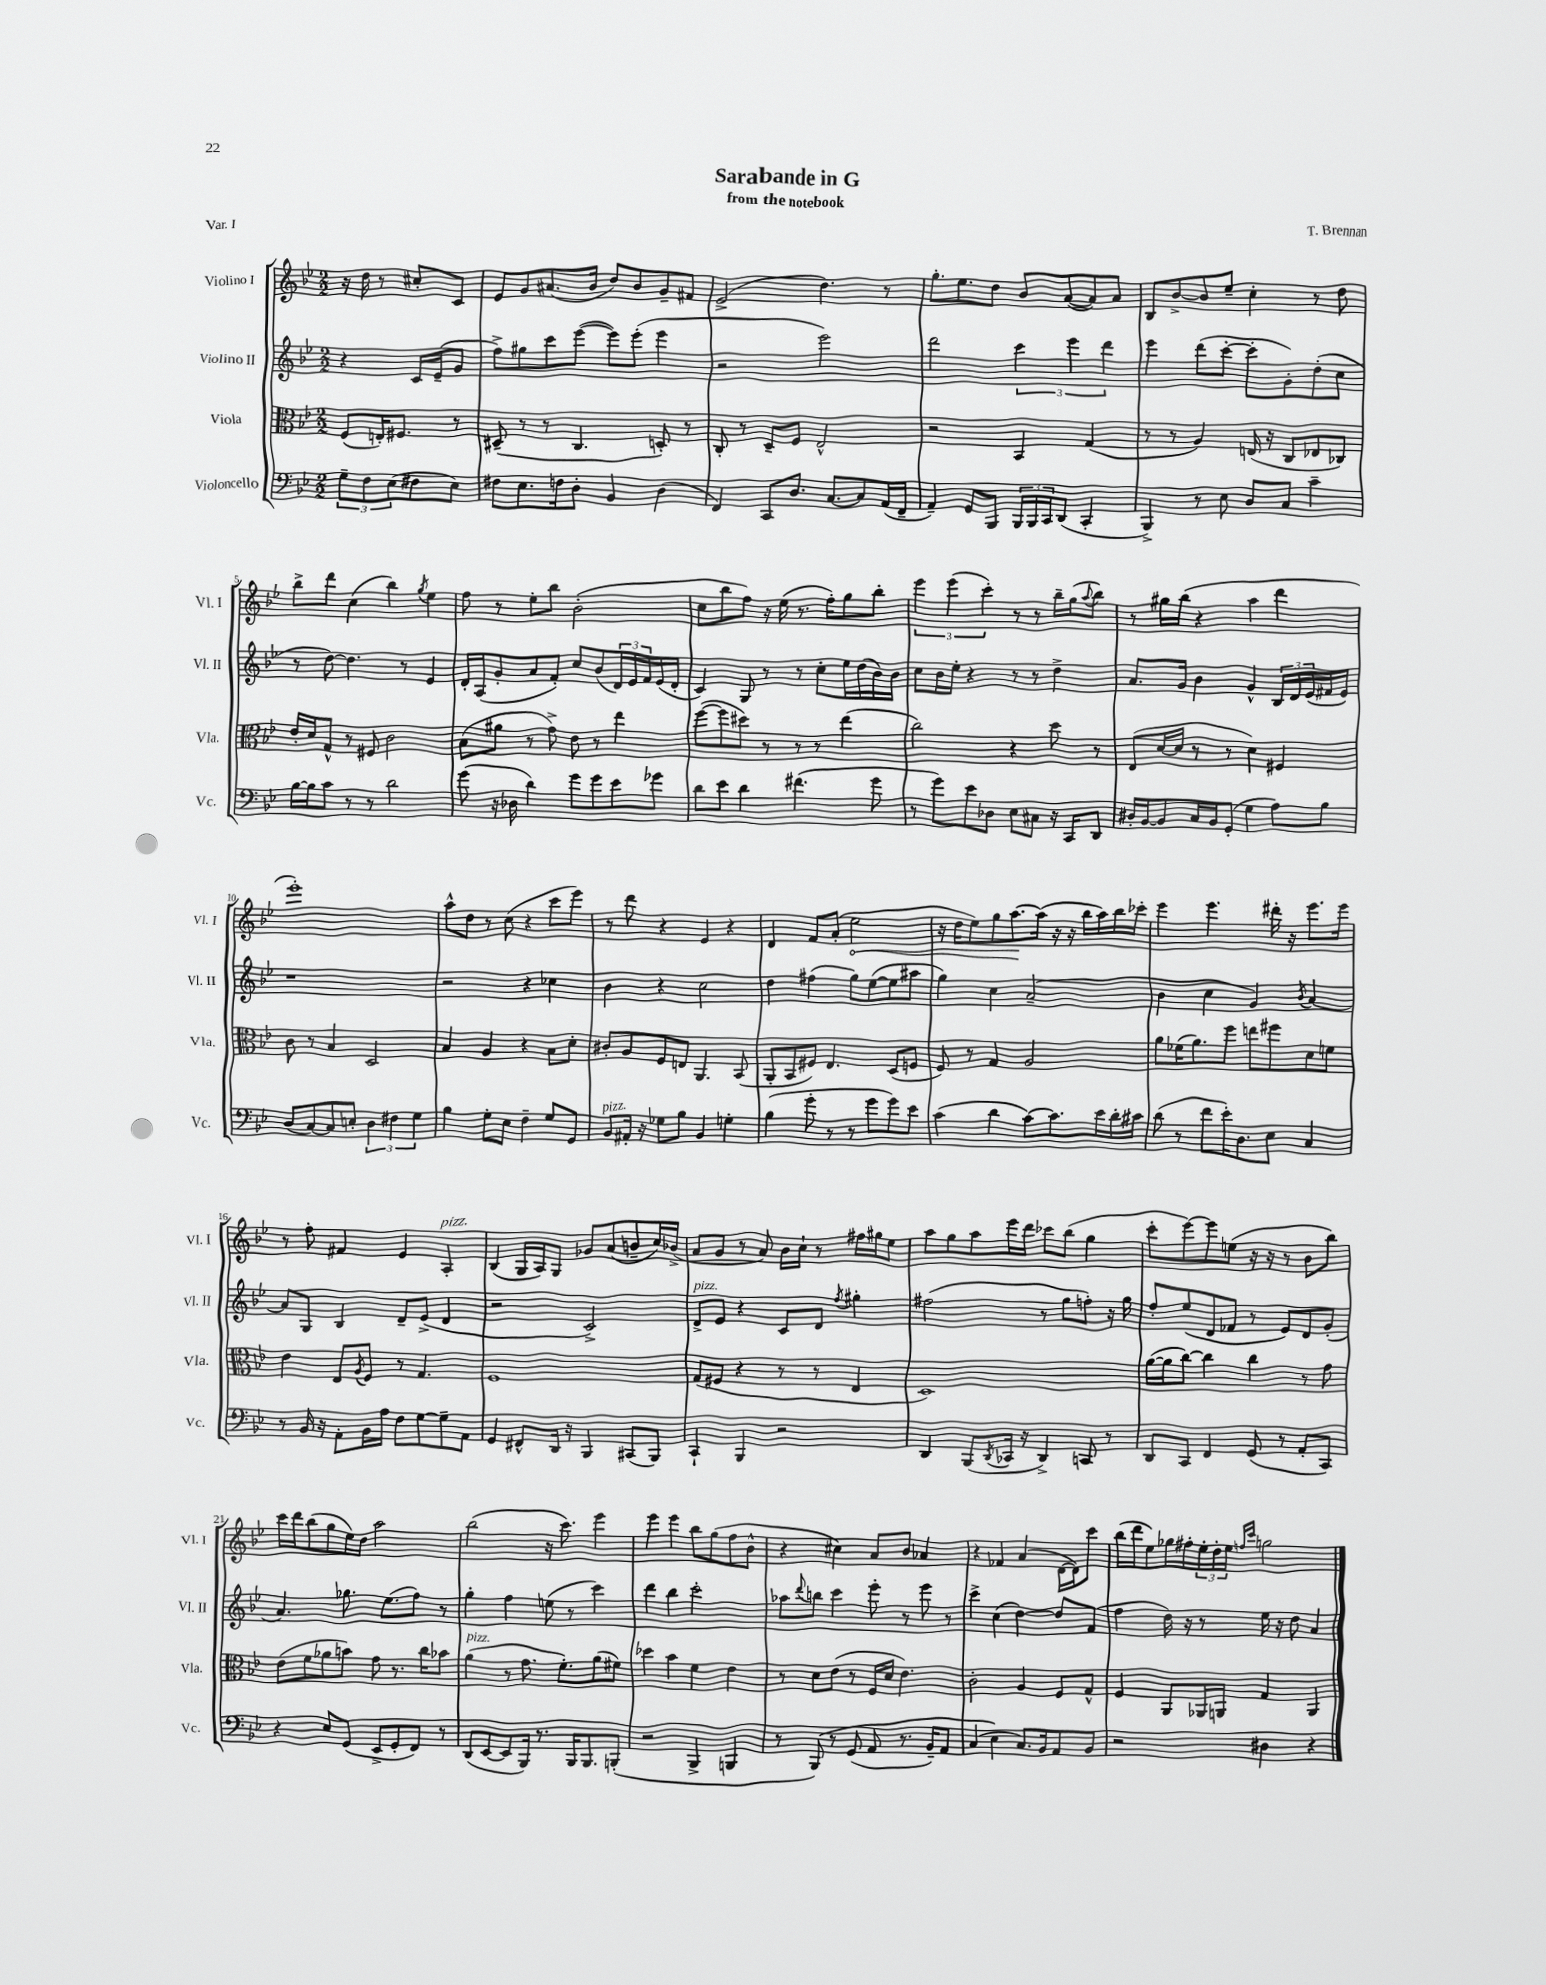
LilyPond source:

\header { title = "Sarabande in G" composer = "T. Brennan" subtitle = "from the notebook" piece = "Var. I" }
<<
\new StaffGroup <<
\new Staff = "s0" \with { instrumentName = "Violino I" shortInstrumentName = "Vl. I" } {
    \clef treble \key bes \major \numericTimeSignature \time 2/2 \partial 2
    r16 d''16 r8 cis''8-. c'8 |
    ees'8 g'8 ais'8.( bes'16 d''8) bes'8 g'8-- fis'8 |
    ees'2->( d''4.) r8 |
    g''8.-. ees''8. d''8 bes'8 a'8~( a'8) a'8 |
    bes8 bes'8~-> bes'8 ees''8-- c''4-. r8 d''8 |
    bes''8-> d'''8 c''4( bes''4) \acciaccatura { g''8 } ees''4 |
    f''8 r8 ees''8-. bes''8 bes'2-.( |
    c''8 bes''8 f''8) r16 ees''16( r8. f''16-.) g''8 bes''8-. |
    \tuplet 3/2 { ees'''4 ees'''4( c'''4-.) } r8 r8 bes''16-- g''16( \appoggiatura { a''8 } bes''8) |
    r8 gis''16 bes''16( r4 a''4 d'''4 |
    ees'''1-.) |
    a''8-^ d''8 r8 c''8( r4 c'''8 ees'''8) |
    r8 d'''8 r4 ees'4 r4 |
    d'4 f'8 a'8-.( \once \override Hairpin.circled-tip = ##t ees''2\< |
    r16 d''16 ees''8) g''8 a''8.~\! a''16( r16 r16 bes''16 a''16) bes''16 ces'''16-. |
    ees'''4 ees'''4. dis'''16-. r16 ees'''8. ees'''16 |
    r8 f''8-. fis'4 ees'4 a4-.^\markup { \italic "pizz." } |
    bes4( g16 a16) g8 ges'8 a'8( b'8-- c''16) bes'16->( |
    a'8 g'8 r8 a'8) bes'16 c''16-! r8 fis''16 gis''16 ees''8 |
    a''8 g''8 a''8 ees'''16 d'''16 ces'''8 bes''8( g''4 |
    c'''8-. ees'''8~) ees'''8 e''8( r16 r16 r8 bes'8 bes''8) |
    c'''16 d'''16 bes''8( g''8 ees''16) d''16 a''2 |
    bes''2( r16 c'''8.) ees'''4 |
    ees'''4 ees'''4 bes''8 g''8( f''8 bes'8-^ |
    r4 cis''4) a'8 bes'8 aes'4 |
    r4 fes'4 a'4( d'16~ d'16) c'''8 |
    bes''16( d'''16 ees''8) ges''16 fis''16-. \tuplet 3/2 { ees''16-. d''16-. ees''16 } \grace { f''16 c'''16 } g''2 \bar "|." |
}
\new Staff = "s1" \with { instrumentName = "Violino II" shortInstrumentName = "Vl. II" } {
    \clef treble \key bes \major \numericTimeSignature \time 2/2 \partial 2
    r4 c'16 ees'16--( g'8 |
    f''8->) gis''8 c'''8 ees'''8~( ees'''8) ees'''8-.( ees'''4 |
    r2 ees'''2) |
    d'''2 \tuplet 3/2 { c'''4 ees'''4 d'''4 } |
    ees'''4 d'''8( c'''8~-. c'''8-. g'8-.) d''8-.( c''8 |
    r8 d''8~) d''4. r8 ees'4 |
    d'16-. a16( g'8-. a'8 f'8-.) c''8 bes'8( \tuplet 3/2 { d'16) ees'16 f'16 } ees'16( d'16-. |
    c'4) g8 r8 r8 c''8-. ees''16 d''16( bes'16) bes'16 |
    c''8 bes'16 ees''16-. r4 r8 r8 d''4-> |
    a'8. g'16 bes'4 g'4-^ \tuplet 3/2 { bes16 d'16 ees'16( } fis'16 ees'16) |
    r1 |
    r2 r4 ces''4 |
    bes'4 r4 c''2 |
    d''4 fis''4( g''8) ees''8~( ees''8 ais''8 |
    g''4) c''4 a'2--( |
    bes'4 c''4 g'4) \acciaccatura { bes'8 } a'4~ |
    a'8 g8 bes4 d'8-- ees'8->( d'4 |
    r2 c'2->) |
    d'8->^\markup { \italic "pizz." } ees'8 r4 c'8 d'8 \acciaccatura { f''8 } gis''4-. |
    fis''2( r8 g''8 f''8-.) r16 g''16 |
    f''8-. ees''8( d'8 fes'8 r8 ees'8) d'8 g'8-.( |
    a'4.) ges''8. ees''8.( f''8) r8 |
    g''4-. f''4 e''8( r8 c'''4) |
    d'''4 bes''4 c'''2-. |
    aes''8 \appoggiatura { d'''8 } b''8 c'''4 ees'''8-. r8 ees'''8 r8 |
    c'''4-> c''4( d''4~) d''8 f'8( |
    f''4 d''16) r16 r8 ees''16 r16 d''8 a'4 \bar "|." |
}
\new Staff = "s2" \with { instrumentName = "Viola" shortInstrumentName = "Vla." } {
    \clef alto \key bes \major \numericTimeSignature \time 2/2 \partial 2
    f8( e16-.) fis8. r8 |
    dis8--( r8 r8 c4. d8-.) r8 |
    c8-. r8 d8-- f8 ees2-^ |
    r2 bes,4 g4( |
    r8 r8 a4) e16( r16 c8 ees8 ces8) |
    ees'16-. d'16 g8-^ r8 fis8 c'2 |
    bes8( ais'8 r8 g'8->) ees'8 r8 ees''4 |
    f''8~( f''8 dis''8) r8 r8 r8 ees''4( |
    c''2) r4 d''8 r8 |
    ees8( d'16~ d'16 r8 r8 d'4) fis4 |
    c'8 r8 bes4 d2 |
    bes4 a4 r4 bes8 d'8-. |
    cis'8-. a8 f8 e8 a,4. bes,8( |
    a,8-. bes,8 fis8) ees4. d8( f8 |
    f8) r8 g4 a2 |
    a'8 fes'16( a'8.) f''8 e''8 fis''8 d'8 f'8 |
    ees'4 ees8 \acciaccatura { a8 } f8 r8 g4. |
    f1 |
    g8( fis8 r4 r8 r8 ees4 |
    d1) |
    a'16~( a'16 c''8~) c''4 c''4 r8 g'8 |
    ees'8( f'8 aes'8 b'8) g'8 r8. c''16 bes'8 |
    a'4^\markup { \italic "pizz." }( r8 g'8. f'8.-.) a'8( fis'8) |
    des''4 bes'4 f'4 ees'4 |
    r8 d'8 ees'8( r8 f16 d'16 ees'4.) |
    c'2-. a4 f8 g8-^ |
    f4 a,8 aes,16 a,16 g4 a,4 \bar "|." |
}
\new Staff = "s3" \with { instrumentName = "Violoncello" shortInstrumentName = "Vc." } {
    \clef bass \key bes \major \numericTimeSignature \time 2/2 \partial 2
    \tuplet 3/2 { g8-- f8 ees8( } fis8 ees8) |
    fis8 ees8. f16 d8-. bes,4 d4( |
    f,4) c,8 d8. c8.~ c8 a,16( f,16-- |
    a,4--) g,8 bes,,8 \tuplet 3/2 { bes,,16 bes,,16 c,16 } d,8( c,4-. |
    bes,,4->) r8 ees8 d8 c8 c'4-- |
    bes16~ bes16 c'8 r8 r8 d'2 |
    g'8( r16 des16 d'4) g'8 g'8 ees'8 ges'8 |
    d'8 ees'8 d'4 fis'4.( g'8 |
    r8 g'8) ees'8 des8 ees8 cis8 r16 c,16 d,8 |
    dis16-. bes,16~ bes,8 c16 bes,16 g,8-.( g4 a8) bes8 |
    d8( c8~) c8 e8-. \tuplet 3/2 { d4 fis4 g4 } |
    bes4 g8-. ees8 f4-- g8 g,8 |
    bes,8^\markup { \italic "pizz." } ais,16-. r16 ges8 bes8 bes,4 g4-. |
    bes4( g'8-. r8 r8 g'8 g'8) ees'8 |
    c'4( d'4 c'8~) c'8. ees'16 d'16-. cis'16 |
    d'8( r8 f'8 ees'16-.) d8. ees8 c4 |
    r8 bes,16 r16 a,8-. bes,16 a16 f8 g8~ g8-- a,8 |
    g,4 fis,8-^ d,16 r16 bes,,4 cis,8( bes,,8) |
    c,4-! bes,,4 r2 |
    d,4 bes,,8( \acciaccatura { d,8 } ces,16 r16 d,4->) c,8 r8 |
    d,8 c,8 f,4 g,8( r8 a,8-. c,8) |
    r4 ees8 g,8( ees,8-> g,8-. f,8) r8 |
    d,8( ees,8~ ees,8 bes,,16) r8. bes,,16 bes,,8. b,,8-.( |
    r2 bes,,4-> b,,4 |
    r8 bes,,8)\( r8 g,8( a,8 r8. bes,16--) a,8 |
    c4( ees4\) c8.) bes,16 a,8 bes,8 |
    r2 dis4 r4 \bar "|." |
}
>>
>>
